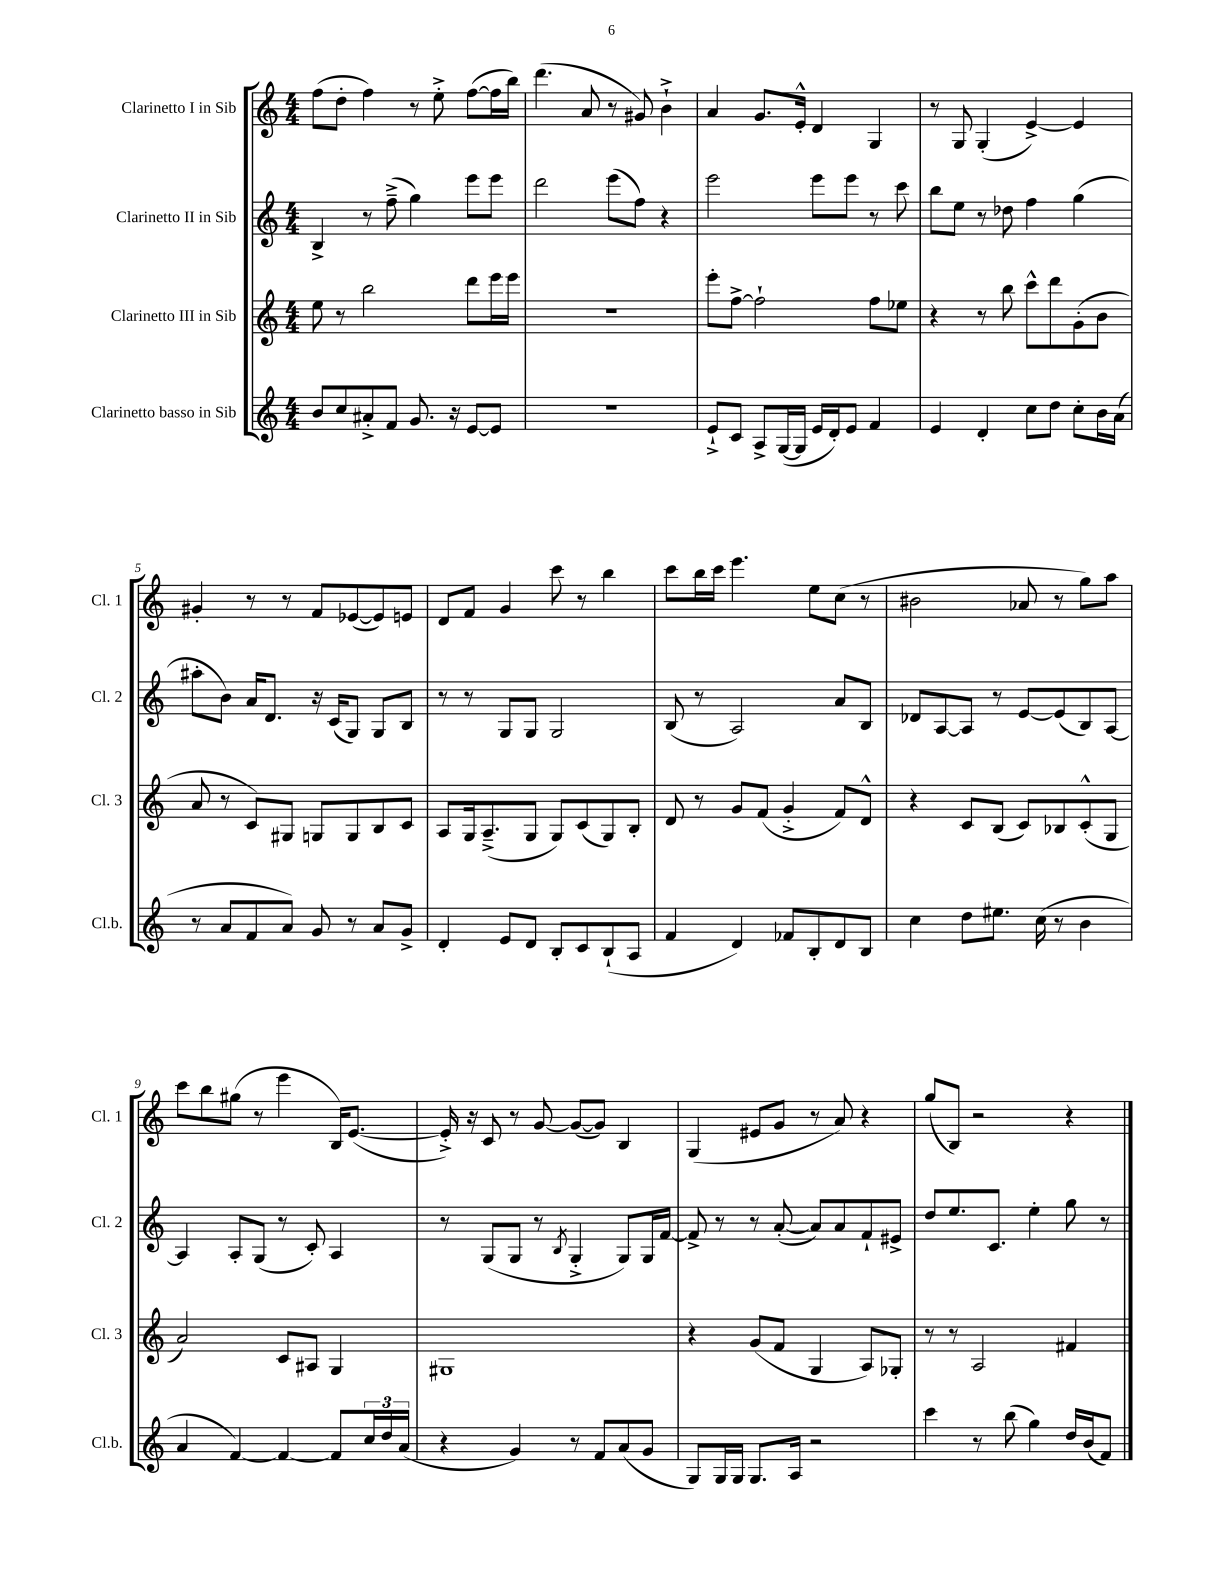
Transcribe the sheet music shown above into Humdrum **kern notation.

**kern	**kern	**kern	**kern
*part4	*part3	*part2	*part1
*staff4	*staff3	*staff2	*staff1
*I"Clarinetto basso in Sib	*I"Clarinetto III in Sib	*I"Clarinetto II in Sib	*I"Clarinetto I in Sib
*I'Cl.b.	*I'Cl. 3	*I'Cl. 2	*I'Cl. 1
*clefG2	*clefG2	*clefG2	*clefG2
*k[]	*k[]	*k[]	*k[]
*M4/4	*M4/4	*M4/4	*M4/4
=1	=1	=1	=1
8b/L	8ee\	4B^/	(8ff\L
8cc/	8r	.	8dd'\J
8a#X'^/	2bb\	8r	4ff\)
8f/J	.	(8ff~^\	.
8.g/	.	4gg\)	8r
.	.	.	8ee'^\
16r	.	.	.
[8e/L	8ddd\L	8eee\L	([8ff\L
8e/J]	16eee\L	8eee\J	16ff\L]
.	16eee\JJ	.	16bb\JJ)
=2	=2	=2	=2
1r	1r	2ddd\	(4.ddd\
.	.	.	8a/
.	.	(8eee\L	8r
.	.	8ff\J)	8g#X/)
.	.	4r	4b`^\
=3	=3	=3	=3
8e`^/L	8eee'\L	2eee\	4a/
8c/J	[8ff^\J	.	.
8A^/L	2ff`\]	.	8.g/L
([16G/L	.	.	.
16G/JJ]	.	.	16e'^^/Jk
16e/LL	.	8eee\L	4d/
16d'/J)	.	.	.
8e/J	.	8eee\J	.
4f/	8ff\L	8r	4G/
.	8ee-X\J	8ccc\	.
=4	=4	=4	=4
4e/	4r	8bb\L	8r
.	.	8ee\J	8G/
4d'/	8r	8r	(4G'/
.	8bb\	8dd-X\	.
8cc\L	8ccc^^\L	4ff\	[4e^/)
8dd\J	8ddd\	.	.
8cc'\L	(8g'\	(4gg\	4e/]
16b\L	8b\J	.	.
(16a\JJ	.	.	.
!!LO:LB:g=z
=5	=5	=5	=5
8r	8a/	8aa#X'\L	4g#X'/
8a/L	8r	8b\J)	.
8f/	8c/L)	16a/KL	8r
.	.	8.d/J	.
8a/J)	8G#X/J	.	8r
8g/	8Gn/L	16r	8f/L
.	.	(16c/KL	.
8r	8G/	8G/J)	([8e-X/
8a/L	8B/	8G/L	8e-/])
8g^/J	8c/J	8B/J	8en/J
=6	=6	=6	=6
4d'/	8A/L	8r	8d/L
.	16G/k	8r	8f/J
.	(8.A~^/	.	.
8e/L	.	8G/L	4g/
8d/J	8G/J	8G/J	.
8B'/L	8G/L)	2G/	8ccc\
8c/	(8c/	.	8r
(8B`/	8G/)	.	4bb\
8A/J	8B'/J	.	.
=7	=7	=7	=7
4f/	8d/	(8B/	8ccc\L
.	8r	8r	16bb\L
.	.	.	16ccc\JJ
4d/)	8g/L	2A/)	4.eee\
.	(8f/J	.	.
8f-X/L	4g'^/	.	.
8B'/	.	.	8ee\L
8d/	8f/L)	8a/L	(8cc\J
8B/J	8d^^/J	8B/J	8r
=8	=8	=8	=8
4cc\	4r	8d-X/L	2b#X\
.	.	[8A/	.
8dd\L	8c/L	8A/J]	.
8.ee#X\J	(8B/J	8r	.
.	8c/L)	[8e/L	8a-X/
(16cc\	.	.	.
8r	8B-X/	(8e/]	8r
4b\	(8c'^^/	8B/)	8gg\L)
.	8G/J	[8A/J	8aa\J
!!LO:LB:g=z
=9	=9	=9	=9
4a/	2a/)	4A/]	8ccc\L
.	.	.	8bb\
[4f/)	.	8A'/L	(8gg#X\J
.	.	(8G/J	8r
4f/_	8c/L	8r	4eee\
.	8A#X/J	8c'/)	.
8f/L]	4G/	4A/	16B/KL)
.	.	.	([8.e/J
24cc/L	.	.	.
24dd/	.	.	.
(24a/JJ	.	.	.
=10	=10	=10	=10
4r	1G#X	8r	16e'^/])
.	.	.	16r
.	.	(8G/L	8c/
4g/)	.	8G/J	8r
.	.	8r	[8g/
.	.	8qB/	.
8r	.	4G'^/	(8g/L_
8f/L	.	.	8g/J])
(8a/	.	8G/L)	4B/
8g/J	.	16G/L	.
.	.	[16f/JJ	.
=11	=11	=11	=11
8G/L)	4r	8f^/]	(4G/
16G/L	.	8r	.
16G/JJ	.	.	.
8.G/L	(8g/L	8r	8e#X/L
.	8f/J	([8a'/	8g/J
16A/Jk	.	.	.
2r	4G/	8a/L])	8r
.	.	8a/	8a/)
.	8A/L)	8f`/	4r
.	8G-X'/J	8e#X^/J	.
=12	=12	=12	=12
4ccc\	8r	8dd/L	(8gg/L
.	8r	8.ee/	8B/J)
8r	2A/	.	2r
.	.	8.c/J	.
(8bb\	.	.	.
4gg\)	.	4ee'\	.
16dd/LL	4f#X/	8gg\	4r
(16b/J	.	.	.
8f/J)	.	8r	.
==	==	==	==
*-	*-	*-	*-
